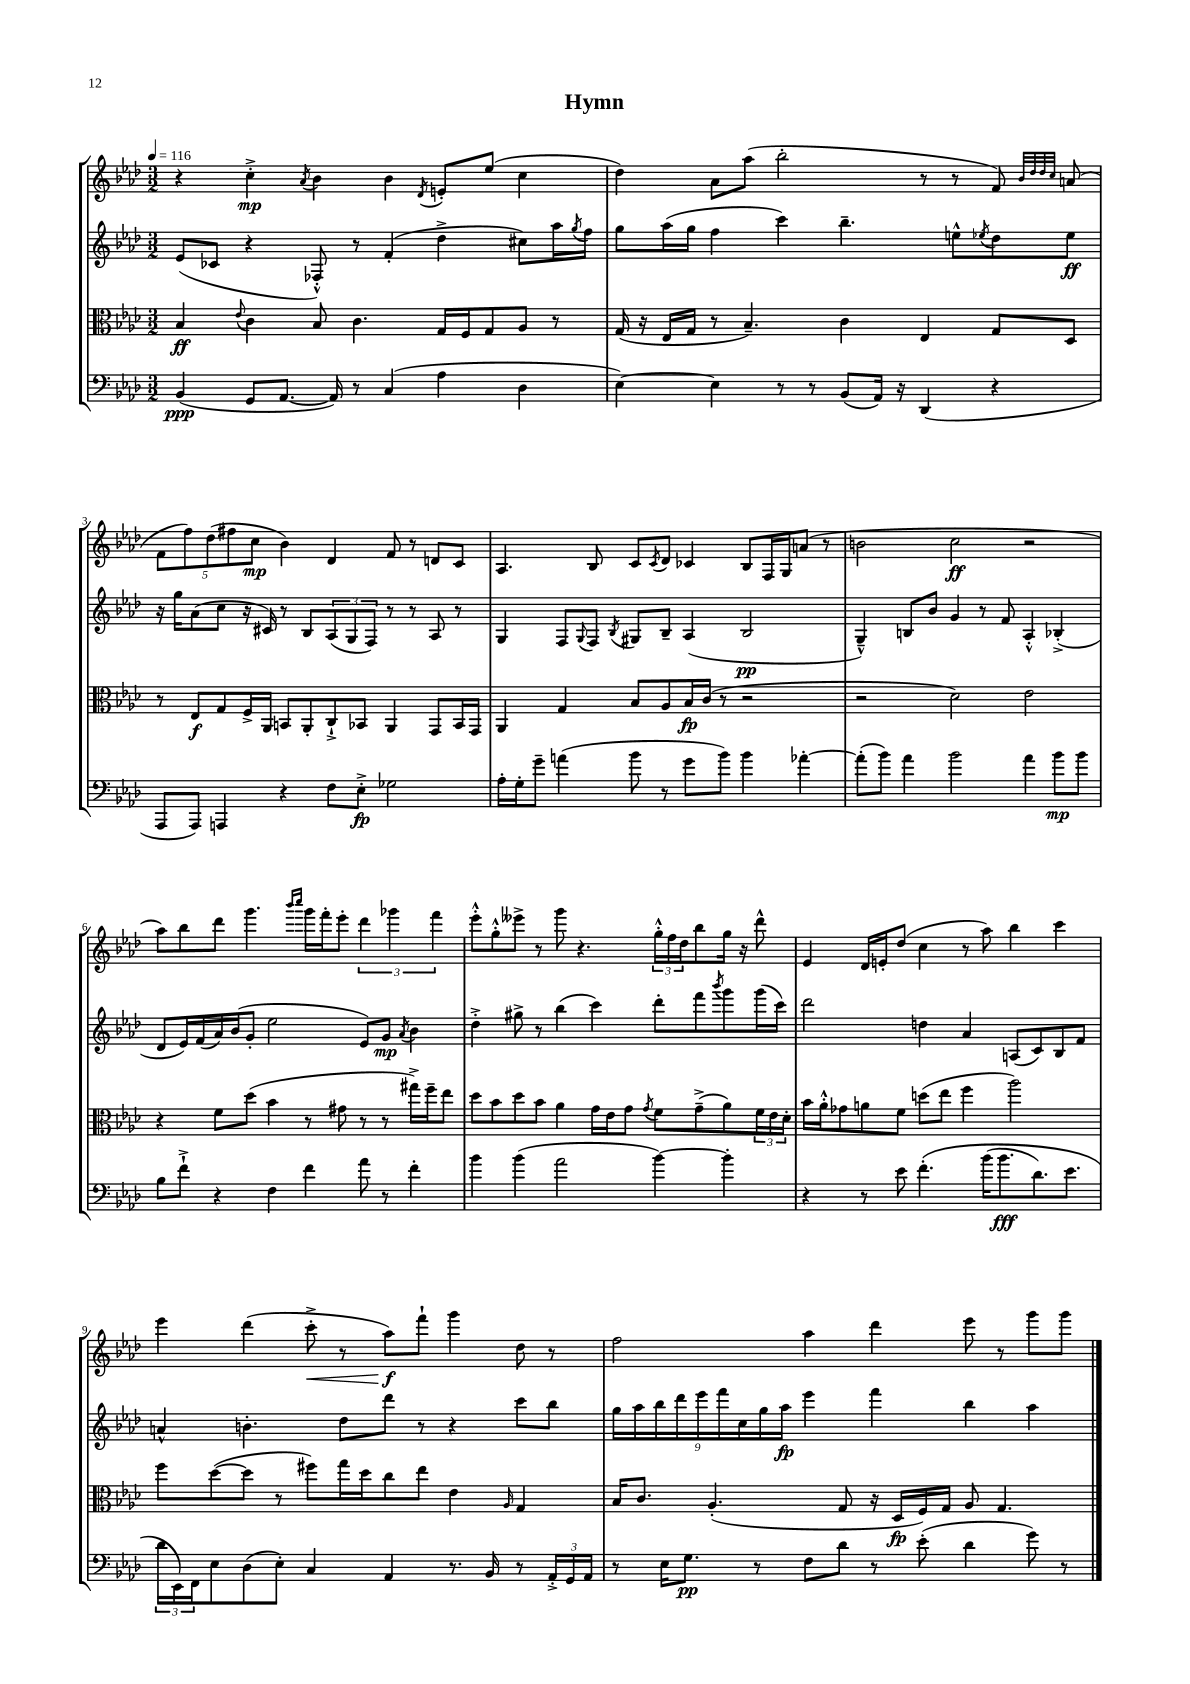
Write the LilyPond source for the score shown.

\header { title = "Hymn" }
<<
\new StaffGroup <<
\new Staff = "s0" {
    \clef treble \key aes \major \numericTimeSignature \time 3/2 \tempo 4 = 116
    r4 c''4-.->\mp \acciaccatura { aes'8 } bes'4 bes'4 \acciaccatura { des'8 } e'8-. ees''8( c''4 |
    des''4) aes'8 aes''8( bes''2-. r8 r8 f'8) \grace { bes'32 des''32 des''32 c''32 } a'8( |
    \tuplet 5/4 { f'8 f''8) des''8( fis''8 c''8\mp } bes'4) des'4 f'8 r8 d'8 c'8 |
    aes4. bes8 c'8 \acciaccatura { c'8 } des'8 ces'4 bes8 f16 g16 a'8( r8 |
    b'2 c''2\ff r2 |
    aes''8) bes''8 des'''8 g'''4. \grace { bes'''16 c''''16 } g'''16 f'''16-. ees'''8-. \tuplet 3/2 { des'''4 ges'''4 f'''4 } |
    ees'''8-.-^ g''8-.-^ eeses'''8-> r8 g'''8 r4. \tuplet 3/2 { g''16-.-^ f''16 des''16 } bes''8 g''16 r16 des'''8-^ |
    ees'4 des'16 e'16-. des''8( c''4 r8 aes''8) bes''4 c'''4 |
    ees'''4 des'''4( c'''8-.->\< r8 aes''8\f\!) f'''8-! g'''4 des''8 r8 |
    f''2 aes''4 des'''4 ees'''8 r8 g'''8 g'''8 \bar "|." |
}
\new Staff = "s1" {
    \clef treble \key aes \major \numericTimeSignature \time 3/2
    ees'8( ces'8 r4 fes8-.-^) r8 f'4-.( des''4-> cis''8) aes''16 \acciaccatura { g''8 } f''16 |
    g''8 aes''16( g''16 f''4 c'''4) bes''4.-- e''8-^ \acciaccatura { ees''8 } des''8 ees''8\ff |
    r16 g''16 aes'8( c''8 r16 cis'16) r8 bes8 \tuplet 3/2 { aes8( g8 f8) } r8 r8 aes8 r8 |
    g4 f8 \appoggiatura { g8 } f8 \acciaccatura { bes8 } gis8 bes8-- aes4( bes2\pp |
    g4---^) b8 bes'8 g'4 r8 f'8 aes4-.-^ bes4-.->( |
    des'8 ees'16) f'16( aes'16) bes'16( g'8-. ees''2 ees'8) g'8\mp \acciaccatura { aes'8 } bes'4 |
    des''4-.-> gis''8-> r8 bes''4( c'''4) des'''8-. f'''8 \acciaccatura { bes'''8 } g'''8 g'''16( c'''16) |
    des'''2 d''4 aes'4 a8( c'8) bes8 f'8 |
    a'4-^ b'4.-. des''8 des'''8 r8 r4 c'''8 bes''8 |
    \tuplet 9/8 { g''16 aes''16 bes''16 des'''16 ees'''16 f'''16 c''16 g''16 aes''16\fp } ees'''4 f'''4 bes''4 aes''4 \bar "|." |
}
\new Staff = "s2" {
    \clef alto \key aes \major \numericTimeSignature \time 3/2
    bes4\ff \appoggiatura { ees'8 } c'4 bes8 c'4. g16 f16 g8 aes8 r8 |
    g16( r16 ees16 g16 r8 bes4.--) c'4 ees4 g8 des8 |
    r8 ees8\f g8 f16-> aes,16 b,8 aes,8-. c8-!-> bes,8 aes,4 g,8 bes,16 g,16 |
    aes,4 g4 bes8 aes8 bes16\fp c'16( r8 r2 |
    r2 des'2) ees'2 |
    r4 f'8 des''8( bes'4 r8 gis'8 r8 r8 gis''16->) f''16-- ees''8 |
    des''8 bes'8 des''8 bes'8 aes'4 g'16 ees'16 g'8 \acciaccatura { g'8 } f'8 g'8--->( aes'8) \tuplet 3/2 { f'16 ees'16 des'16-. } |
    bes'16 aes'16-.-^ ges'8 a'8 f'8 d''8( ees''8 f''4 aes''2) |
    f''8 des''8~( des''8 r8 fis''8) g''16 des''16 c''8 ees''8 ees'4 \grace { aes16 } g4 |
    bes16 c'8. aes4.-.( g8 r16 des16\fp f16) g16 aes8 g4. \bar "|." |
}
\new Staff = "s3" {
    \clef bass \key aes \major \numericTimeSignature \time 3/2
    bes,4\ppp( g,8 aes,8.~ aes,16) r8 c4( aes4 des4 |
    ees4~) ees4 r8 r8 bes,8( aes,16) r16 des,4( r4 |
    aes,,8 aes,,8) a,,4 r4 f8 ees8-.->\fp ges2 |
    aes16-. g16-. g'8-- a'4( bes'8 r8 g'8 bes'8) bes'4 aes'4~-. |
    aes'8-.( bes'8) aes'4 bes'2 aes'4 bes'8\mp bes'8 |
    bes8 f'8-!-> r4 f4 f'4 aes'8 r8 f'4-. |
    bes'4 bes'4( aes'2 bes'4~) bes'4-. |
    r4 r8 ees'8 f'4.-.\( bes'16( bes'8.\fff des'8.) ees'8. |
    \tuplet 3/2 { des'16 ees,16\) f,16 } ees8 des8( ees8-.) c4 aes,4 r8. bes,16 r8 \tuplet 3/2 { aes,16-.-> g,16 aes,16 } |
    r8 ees16 g8.\pp r8 f8 des'8 r8 ees'8-.( des'4 g'8) r8 \bar "|." |
}
>>
>>
